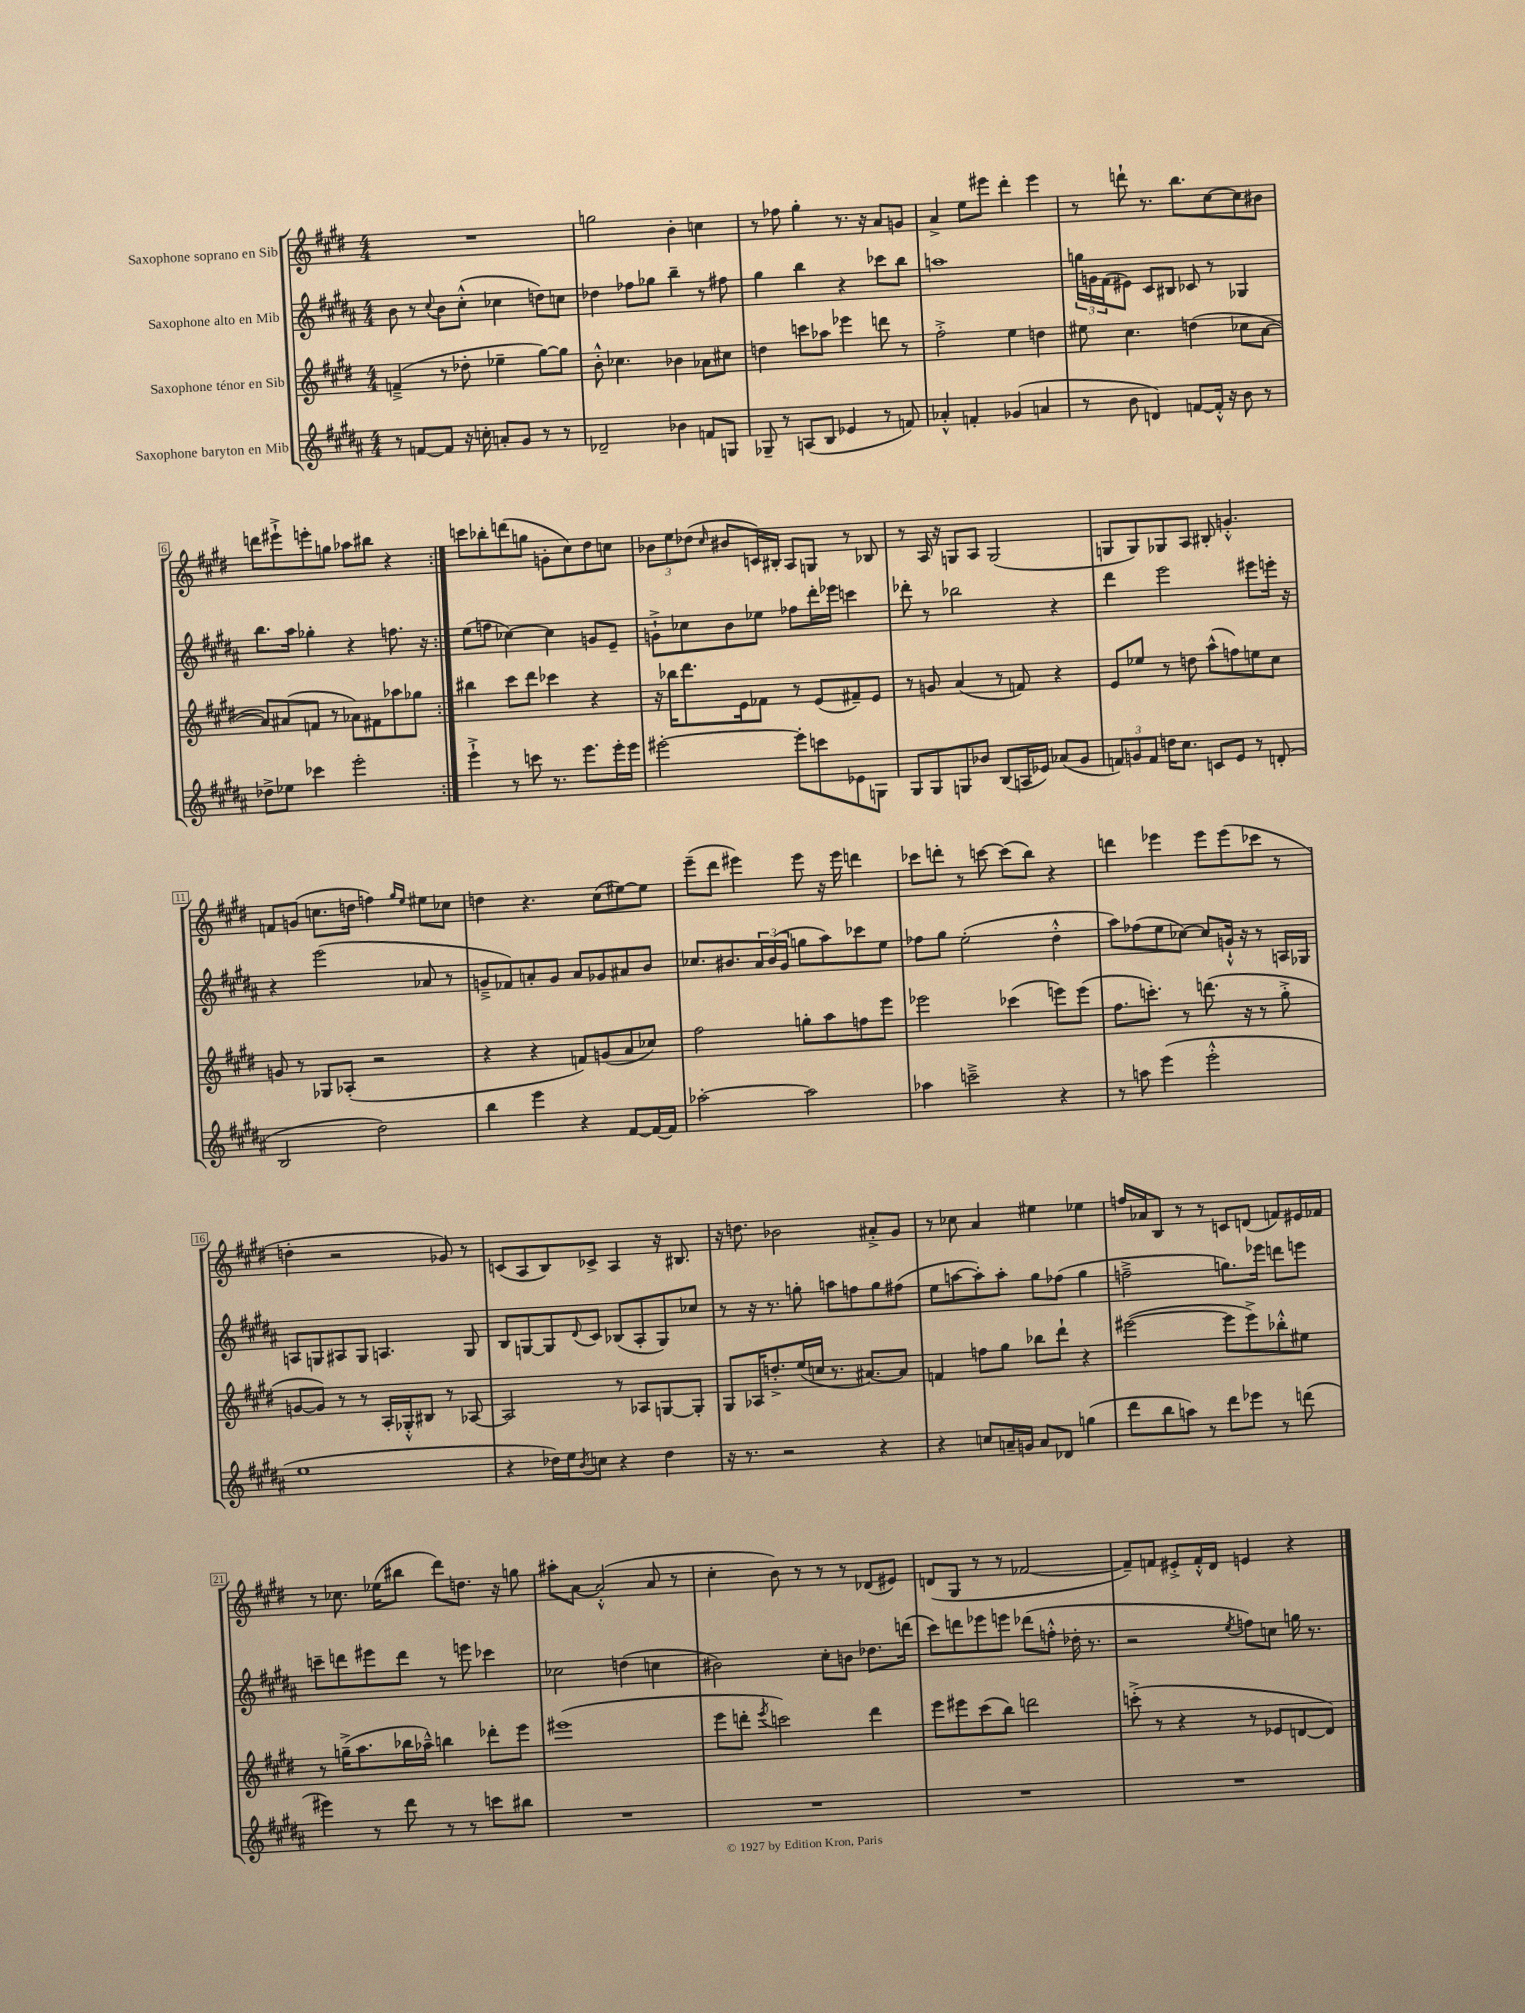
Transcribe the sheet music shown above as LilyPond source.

<<
\new StaffGroup <<
\new Staff = "s0" \with { instrumentName = "Saxophone soprano en Sib" } {
    \clef treble \key e \major \numericTimeSignature \time 4/4
    \repeat volta 2 { R1 |
    g''2 b'4-. c''4 |
    r8 fes''8 gis''4-. r8. r16 a'8 g'8 |
    a'4-> e''8 eis'''8 dis'''4-. eis'''4 |
    r8 d'''8-! r8. b''8. cis''8~ cis''8 bis'8 |
    d'''8 eis'''8-!-> e'''8-. g''8 aes''8 bis''8 r4 | }
    c'''8 bes''8-. d'''8( g''8 g'8-. cis''8) dis''8 c''8 |
    \tuplet 3/2 { bes'8 e''8 des''8( } \grace { cis''16 } bis'8 c'16) bis16-. a8 g8 r8 bes8 |
    r8 a16 r16 g8 a8 g2( |
    g8 g8) ges8 a8 bis8-. g'4.-.-^ |
    f'8 g'8( c''8. d''16 f''4) \grace { gis''16 e''16 } eis''8 ces''8 |
    d''4 r4. cis''8( eis''8~) eis''8 |
    e'''8--( dis'''8 eis'''4) eis'''8 r16 eis'''16 d'''4 |
    ces'''8 d'''8-. r8 c'''8~ c'''8( b''8) r4 |
    d'''4 ees'''4 ees'''8 ees'''8( ces'''8 r8 |
    d''4-. r2 ges'8) r8 |
    c'8( a8 b8) ces'8-> a4 r16 bis8. |
    r16 d''8. bes'2 ais'8-.-> gis'8 |
    r8 ces''8 a'4 eis''4 ees''4 |
    f''16 aes'16 b8 r8 r8 c'8 d'8( f'8) eis'16 fes'16 |
    r8 ces''8. ees''16( bis''8 dis'''8) d''8. r16 g''8 |
    ais''8-. a'8~ a'2-.-^( a'8 r8 |
    cis''4-. b'8) r8 r8 r8 des'8( eis'8) |
    d'8( gis8 r8 r8 fes'2~ |
    fes'8--) f'8 eis'8-.-> f'16-.-^ dis'16 e'4 r4 \bar "|." |
}
\new Staff = "s1" \with { instrumentName = "Saxophone alto en Mib" } {
    \clef treble \key b \major \numericTimeSignature \time 4/4
    \repeat volta 2 { b'8 r8 \appoggiatura { cis''8 } b'8 cis''8-.-^( ces''4 d''8) c''8 |
    des''4 fes''8 ges''8 b''4-- r8 fis''8 |
    gis''4 b''4 r4 ces'''8 b''8 |
    a''1 |
    \tuplet 3/2 { g''16 g'16 fis'16( } eis'8) cis'8 bis8 ces'8 r8 ges4 |
    b''8. ais''16 ges''4-. r4 f''8. r16 | }
    e''8( f''8 ces''4~) ces''4 g'8 e'8-- |
    g'8-!-> ces''8 b'8 ees''8 fes''8 dis'''16-. ees'''16 c'''4 |
    des'''8-. r8 bes''2 r4 |
    dis'''4 e'''2 eis'''8 e'''16-. r16 |
    r4 e'''2( aes'8 r8 |
    g'8---> fes'8) a'8-. g'8 a'8 ges'8 ais'8 b'8 |
    ces''8. bis'8. \tuplet 3/2 { ais'16 bis'16( gis'16 } g''8 ais''8) ces'''8 e''8 |
    fes''8 gis''8 e''2-.( dis''4-.-^ |
    ais''8) fes''8( e''8 ces''8~) ces''8 g'16-!-^ r16 r8 a16 ges16 |
    a8 g8 ais8 g8 a4. g8 |
    b8 g8~ g8 \appoggiatura { dis'8 } cis'8 bes8( ais8-. g8) ces''8 |
    r8 r16 r8. g''8-. a''8 f''8 g''8 fis''8( |
    e''8 a''8~ a''8-.) a''8-. gis''8 fes''8( gis''4 |
    f''2---> g''8.) ees'''16 d'''8 e'''8 |
    c'''8-- d'''8 eis'''8 d'''8 r8 e'''8 ces'''4 |
    ces''2 d''4( c''4 |
    bis'2) cis''8-. b'8 des''8. d'''16( |
    cis'''8) d'''8 ees'''8 e'''8 des'''8( f''8-.-^ des''16-. r8. |
    r2 \acciaccatura { e''8 } f''8) c''8 g''16 r8. \bar "|." |
}
\new Staff = "s2" \with { instrumentName = "Saxophone ténor en Sib" } {
    \clef treble \key e \major \numericTimeSignature \time 4/4
    \repeat volta 2 { f'4--->( r8 des''8-. ees''4-- gis''8~) gis''8 |
    b'8-.-^ ces''4. bes'4 aes'8 cis''8 |
    d''4 c'''8 aes''8 ees'''4 d'''8 r8 |
    fis''2-.-> e''4 d''4 |
    eis''8 cis''4. d''4( ces''8 a'8~ |
    a'8) ais'8( f'8 r8 aes'8) fis'8 aes''8 ges''8 | }
    bis''4 cis'''8 dis'''8 ces'''4 r4 |
    r16 bes''16 dis'''8. e'16 fes'8 r8 e'8( fis'8--) e'8 |
    r8 g'8 a'4( r8 f'8) r4 |
    e'8 ees''8 r8 d''8 a''8-^( f''8) e''8 cis''8 |
    g'8 r8 ges8 aes8-.( r2 |
    r4 r4 f'8) g'8( a'8 ces''8) |
    fis''2 g''8-. a''8 f''8 e'''8 |
    ees'''2 ces'''4( e'''8) e'''8( |
    fis''8. c'''8.-.) r8 d'''8.( r16 r8 gis''8-.-> |
    g'8~ g'8) r8 r8 a16-. ges16-.-^ bis8 r8 aes8~ |
    aes2 r8 aes8 g8~ g8-. |
    gis8 aes16 d''8.-.-> e''16( c''16 r8. ais'8.~) ais'8 |
    f'4 f''8 gis''8 bes''8 dis'''8-! r4 |
    eis'''2~( eis'''8 eis'''8->) bes''8-.-^ eis''8 |
    r8 g''16--->( a''8. bes''16 aes''16---^) b''4 des'''8-. e'''8 |
    eis'''1( |
    e'''8 d'''8-. \acciaccatura { e'''8 } c'''2) d'''4 |
    e'''8 eis'''8 cis'''8( b''8) d'''2 |
    c'''8-.->( r8 r4 r8 ees'8 d'8~ d'8) \bar "|." |
}
\new Staff = "s3" \with { instrumentName = "Saxophone baryton en Mib" } {
    \clef treble \key b \major \numericTimeSignature \time 4/4
    \repeat volta 2 { r8 f'8~ f'8 r16 c''16-. a'8-. gis'8 r8 r8 |
    des'2-- bes'4 f'8 g8 |
    ges8-- r8 a8( b8 ees'4 r8 f'8) |
    aes'4-.-^ f'4-. ges'4( a'4 |
    r8 b'8 d'4) f'8~ f'16-.-^ r16 b'8 r8 |
    des''8-> ees''8 ces'''4 e'''2-. | }
    e'''4-!-> r8 c'''8 r8. e'''8. e'''16-. e'''16 |
    eis'''2~-. eis'''8-. c'''8 ees'8 g8 |
    gis8 gis8 g8 bes'8 b8( a16 ees'16) aes'8( gis'8 |
    \tuplet 3/2 { f'8) g'8 f'8 } d''16 cis''8. c'8 e'8 r8 d'8-.( |
    b2 dis''2) |
    b''4 e'''4 r4 fis'8~ fis'16~ fis'16 |
    aes''2~-. aes''2 |
    aes''4 c'''2---> r4 |
    r8 a''8 e'''4( e'''2-.-^ |
    e''1 |
    r4 des''16) e''16 \acciaccatura { b'8 } c''8 r4 des''4 |
    r16 r8. r2 r4 |
    r4 c''8 a'16-- g'16 a'8 des'8 g''4( |
    dis'''8 b''8 a''8) r8 dis'''8 ees'''8 r8 d'''8( |
    eis'''4) r8 dis'''8 r8 r8 c'''8 bis''8 |
    R1 |
    R1 |
    R1 |
    R1 \bar "|." |
}
>>
>>
\layout { \context { \Score \override BarNumber.stencil = #(make-stencil-boxer 0.1 0.3 ly:text-interface::print) } }
